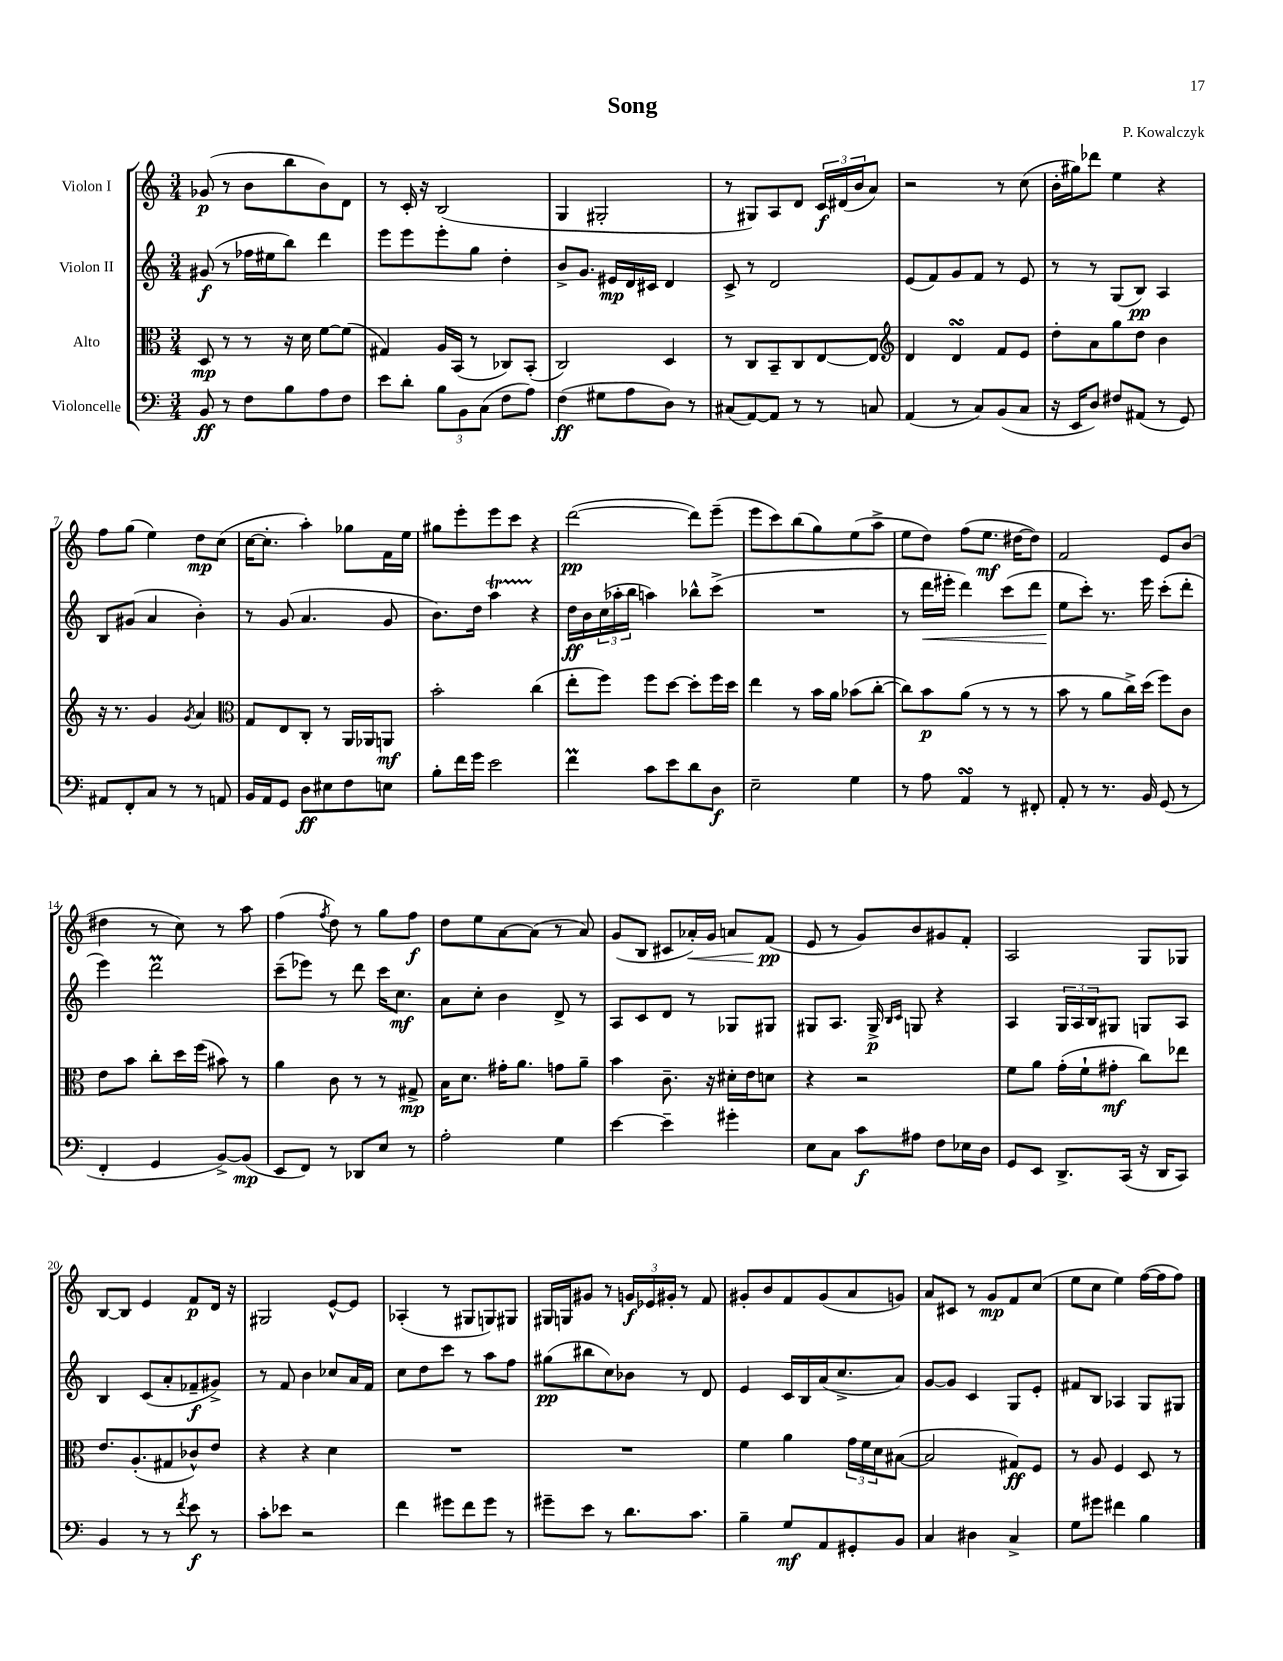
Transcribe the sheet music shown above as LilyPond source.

\header { title = "Song" composer = "P. Kowalczyk" }
<<
\new StaffGroup <<
\new Staff = "s0" \with { instrumentName = "Violon I" } {
    \clef treble \key c \major \numericTimeSignature \time 3/4
    ges'8\p( r8 b'8 b''8 b'8) d'8 |
    r8 c'16-. r16 b2( |
    g4 gis2-. |
    r8 gis8) a8 d'8 \tuplet 3/2 { c'16\f dis'16( b'16 } a'8) |
    r2 r8 c''8( |
    b'16-. gis''16) des'''8 e''4 r4 |
    f''8 g''8( e''4) d''8\mp c''8( |
    c''16~ c''8.-. a''4-.) ges''8 f'16 e''16 |
    gis''8 e'''8-. e'''8 c'''8 r4 |
    d'''2~\pp( d'''8) e'''8--( |
    e'''8 c'''8) b''8( g''8) e''8( a''8-> |
    e''8 d''8) f''8( e''8.\mf dis''16~ dis''8) |
    f'2 e'8 b'8( |
    dis''4 r8 c''8) r8 a''8 |
    f''4( \acciaccatura { f''8 } d''8) r8 g''8 f''8\f |
    d''8 e''8 a'8~ a'8( r8 a'8) |
    g'8( b8 cis'8 aes'16-.\<) g'16 a'8 f'8\pp\!( |
    e'8 r8 g'8) b'8 gis'8 f'8-. |
    a2 g8 ges8 |
    b8~ b8 e'4 f'8\p d'16 r16 |
    gis2 e'8~-^ e'8 |
    aes4-.( r8 gis8 g8) gis8 |
    gis16 g16 gis'8 r8 \tuplet 3/2 { g'16\f ees'16 gis'16-. } r8 f'8 |
    gis'8-. b'8 f'8 gis'8( a'8 g'8) |
    a'8 cis'8 r8 g'8\mp f'8 c''8( |
    e''8 c''8 e''4) f''16~( f''16 f''8) \bar "|." |
}
\new Staff = "s1" \with { instrumentName = "Violon II" } {
    \clef treble \key c \major \numericTimeSignature \time 3/4
    gis'8\f( r8 fes''16 eis''16 b''8) d'''4 |
    e'''8 e'''8 e'''8-. g''8 d''4-. |
    b'8-> g'8. eis'16\mp d'16 cis'16 d'4 |
    c'8-> r8 d'2 |
    e'8( f'8) g'8 f'8 r8 e'8 |
    r8 r8 g8( b8\pp) a4 |
    b8 gis'8( a'4 b'4-.) |
    r8 g'8( a'4. g'8 |
    b'8.) d''16 a''4\startTrillSpan r4\stopTrillSpan |
    d''16\ff b'16 \tuplet 3/2 { c''16( aes''16-. b''16 } a''4) bes''8-^ c'''8->( |
    R2. |
    r8 d'''16\< eis'''16-. d'''4) c'''8( d'''8 |
    e''8\! c'''8-.) r8. e'''16 c'''8-.( d'''8-. |
    e'''4) d'''2\prall |
    c'''8--( ees'''8) r8 d'''8 c'''16 c''8.\mf |
    a'8 c''8-. b'4 d'8-> r8 |
    a8 c'8 d'8 r8 ges8 gis8 |
    gis8 a8. gis16->\p \grace { b16 c'16 } g8 r4 |
    a4 \tuplet 3/2 { g16 a16 b16 } gis8 g8 a8 |
    b4 c'8( a'8-. fes'8--\f gis'8->) |
    r8 f'8 b'4 ces''8 a'16 f'16 |
    c''8 d''8 c'''8 r8 a''8 f''8 |
    gis''8\pp( bis''8 c''8) bes'8 r8 d'8 |
    e'4 c'16 b16 a'16( c''8.-> a'8) |
    g'8~ g'8 c'4 g8 e'8-. |
    fis'8 b8 aes4 g8 gis8 \bar "|." |
}
\new Staff = "s2" \with { instrumentName = "Alto" } {
    \clef alto \key c \major \numericTimeSignature \time 3/4
    d8\mp r8 r8 r16 d'16 f'8~ f'8( |
    gis4) a16 b,16( r8 ces8) b,8-.( |
    c2) d4 |
    r8 c8 b,8-- c8 e8~ e8 |
    \clef treble d'4 d'4\turn f'8 e'8 |
    d''8-. a'8 g''8 d''8 b'4 |
    r16 r8. g'4 \acciaccatura { g'8 } a'4 |
    \clef alto g8 e8 c8-. r8 a,16 aes,16 a,8\mf |
    b'2-. c''4( |
    e''8-. f''8) f''8 d''8~ d''8-. f''16 d''16 |
    e''4 r8 b'16 a'16 bes'8( c''8~-. |
    c''8) b'8\p a'8( r8 r8 r8 |
    b'8 r8 a'8 c''16->) d''16( f''8) c'8 |
    e'8 b'8 c''8-. d''16 f''16( bis'8) r8 |
    a'4 c'8 r8 r8 gis8->\mp |
    b16 d'8. gis'16-. a'8. g'8 a'8-- |
    b'4 c'8.-- r16 dis'16-. e'16 d'8 |
    r4 r2 |
    f'8 a'8 g'16-.( f'16-! gis'8-.\mf c''8) ees''8 |
    e'8. a8.-.( gis8 ces'8-^) e'8 |
    r4 r4 d'4 |
    R2. |
    R2. |
    f'4 a'4 \tuplet 3/2 { g'16 f'16 d'16 } bis8~( |
    bis2 gis8\ff) f8 |
    r8 a8 f4 d8 r8 \bar "|." |
}
\new Staff = "s3" \with { instrumentName = "Violoncelle" } {
    \clef bass \key c \major \numericTimeSignature \time 3/4
    b,8\ff r8 f8 b8 a8 f8 |
    e'8 d'8-. \tuplet 3/2 { b8 b,8 c8( } f8 a8) |
    f4\ff( gis8 a8 d8) r8 |
    cis8( a,8~) a,8 r8 r8 c8 |
    a,4( r8 c8) b,8( c8 |
    r16 e,16 d8) fis8 ais,8( r8 g,8) |
    ais,8 f,8-. c8 r8 r8 a,8 |
    b,16 a,16 g,8 d8\ff eis8 f8 e8 |
    b8-. f'16 g'16 e'2 |
    f'4\prall c'8 e'8 d'8 d8\f |
    e2-- g4 |
    r8 a8 a,4\turn r8 fis,8-. |
    a,8-. r8 r8. b,16 g,8( r8 |
    f,4-. g,4 b,8~->) b,8\mp( |
    e,8 f,8) r8 des,8 e8 r8 |
    a2-. g4 |
    e'4~ e'4-- gis'4-. |
    e8 c8 c'8\f ais8 f8 ees16 d16 |
    g,8 e,8 d,8.-> c,16( r16 d,16 c,8) |
    b,4 r8 r8 \acciaccatura { f'8 } e'8\f r8 |
    c'8-. ees'8 r2 |
    f'4 gis'8 f'8 gis'8 r8 |
    gis'8-- e'8 r8 d'8. c'8. |
    b4-- g8\mf a,8 gis,8-. b,8 |
    c4 dis4 c4-> |
    g8 gis'8 fis'4 b4 \bar "|." |
}
>>
>>
